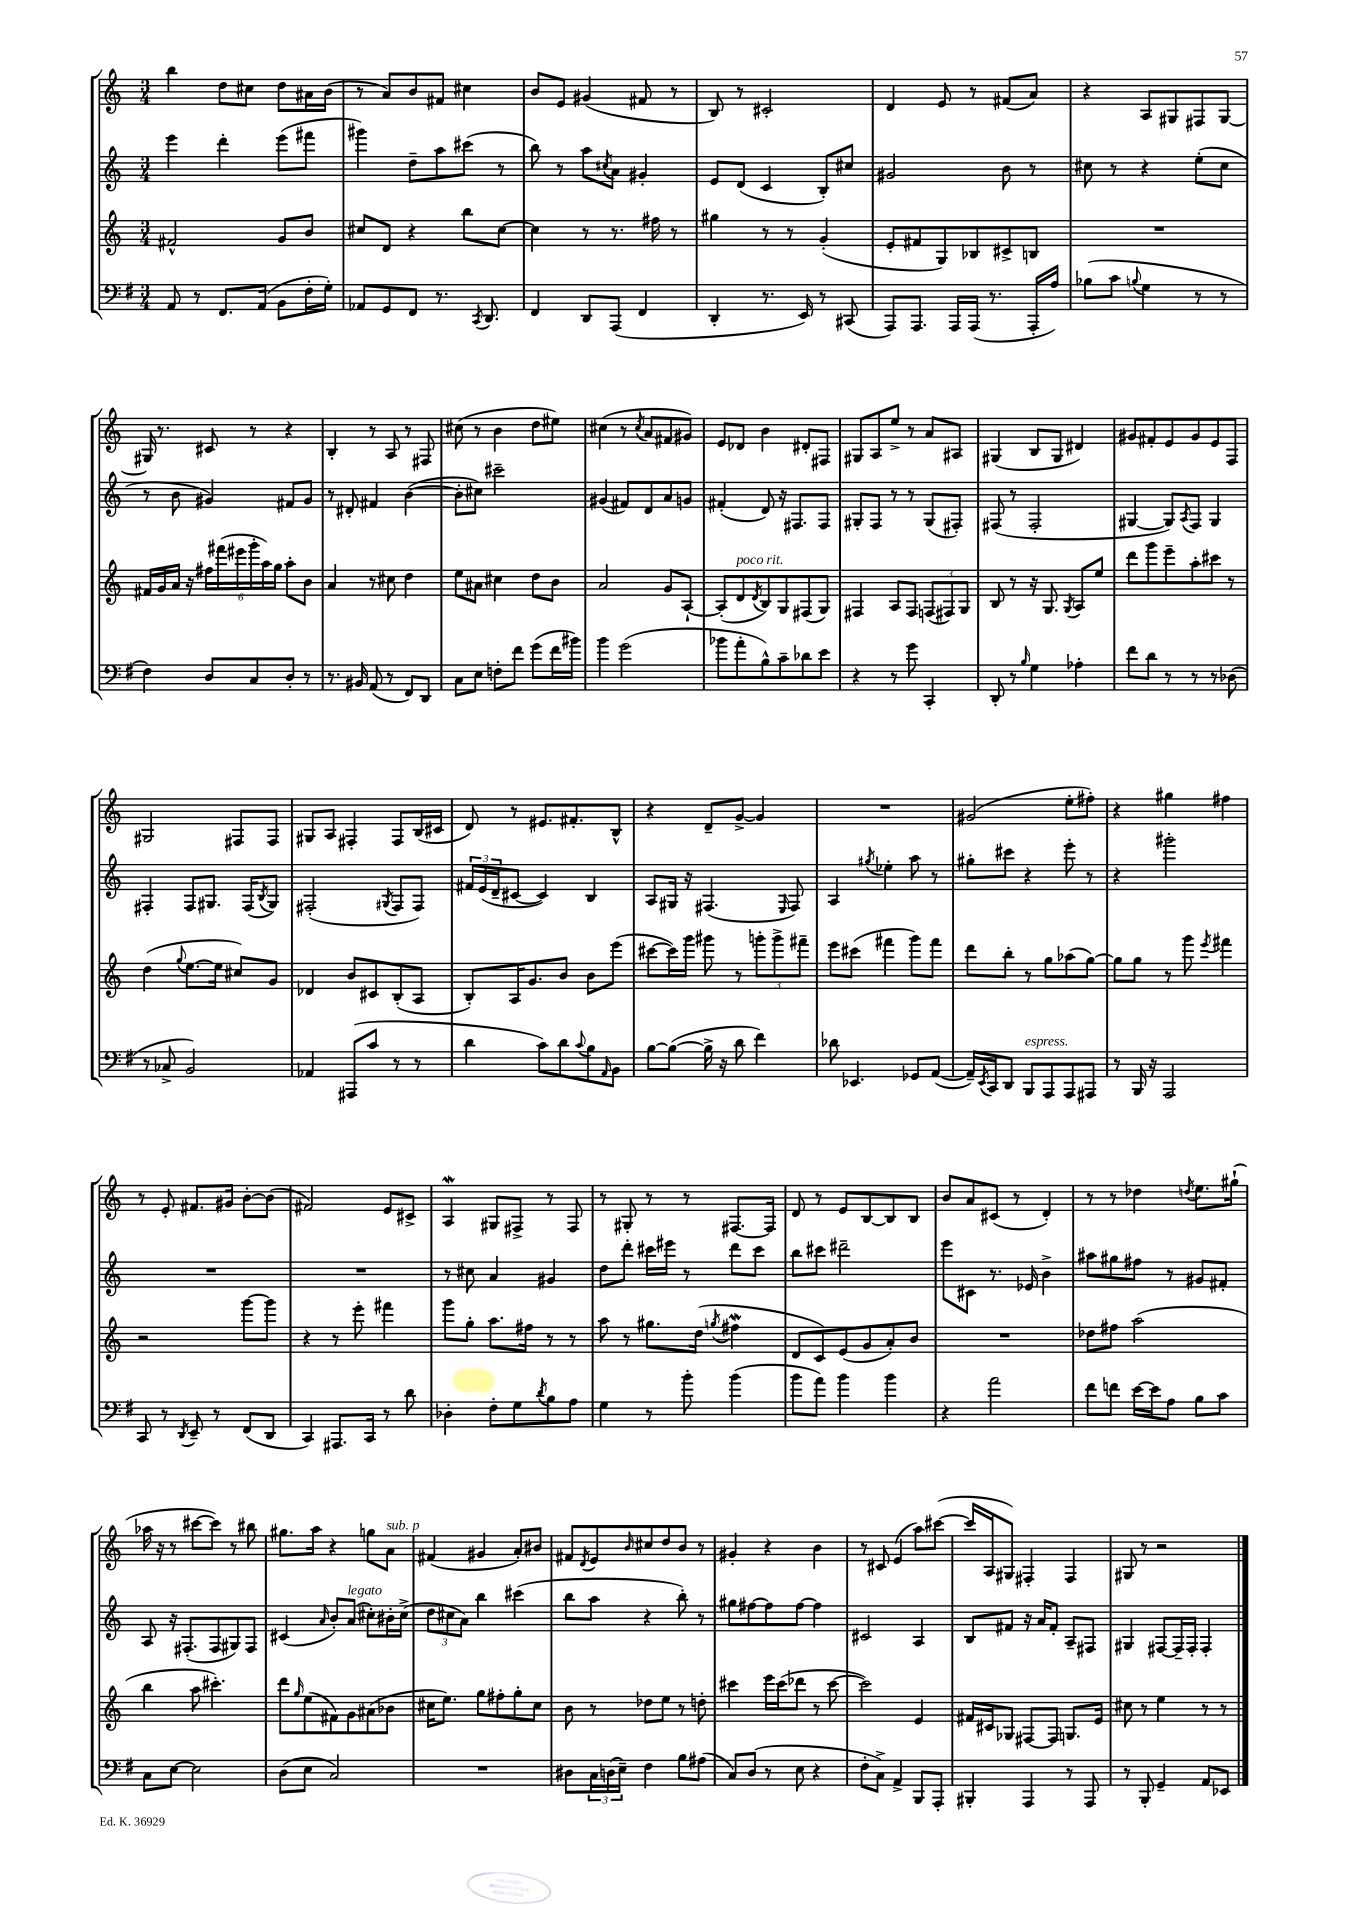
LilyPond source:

<<
\new StaffGroup <<
\new Staff = "s0" {
    \clef treble \key c \major \numericTimeSignature \time 3/4
    b''4 d''8 cis''8 d''8 ais'16 b'16( |
    r8 a'8) b'8 fis'8 cis''4 |
    b'8 e'8 gis'4( fis'8 r8 |
    b8) r8 cis'2-. |
    d'4 e'8 r8 fis'8( a'8) |
    r4 a8 gis8 fis8 gis8~ |
    gis16 r8. cis'8 r8 r4 |
    b4-. r8 a8 r8 fis8 |
    cis''8( r8 b'4 d''8 eis''8) |
    cis''4( r8 \acciaccatura { cis''8 } a'8 fis'8 gis'8) |
    e'8 des'8 b'4 dis'8-. fis8 |
    gis8 a8 e''8-> r8 a'8 ais8 |
    gis4( b8 gis8 dis'4) |
    gis'8 fis'8-. e'8 gis'8 e'8 f8 |
    gis2 fis8 fis8 |
    gis8 a8 fis4-. fis8 b16( cis'16 |
    d'8) r8 eis'8. fis'8.-. b8-^ |
    r4 d'8-- g'8~-> g'4 |
    R2. |
    gis'2( e''8-. fis''8-.) |
    r4 gis''4 fis''4 |
    r8 e'8-. fis'8. gis'16 b'8~-. b'8( |
    fis'2) e'8 cis'8-> |
    a4\mordent gis8 fis8-> r8 fis8 |
    r8 gis8-. r8 r8 fis8.~ fis16 |
    d'8 r8 e'8 b8~ b8 b8 |
    b'8 a'8 cis'8( r8 d'4-.) |
    r8 r8 des''4 \acciaccatura { d''8 } e''8. gis''16-!( |
    aes''16 r16 r8 cis'''8~ cis'''8) r8 bis''8 |
    gis''8. a''16 r4 g''8 a'8^\markup { \italic "sub. p" } |
    fis'4( gis'4 a'8-.) bis'8 |
    fis'8 \acciaccatura { d'8 } e'8 \grace { b'16 } cis''8 d''8 b'8 r8 |
    gis'4-. r4 b'4 |
    r8 cis'8 e'4( a''8) cis'''8~( |
    cis'''16 a16 gis8) fis4-. fis4 |
    gis8 r8 r2 \bar "|." |
}
\new Staff = "s1" {
    \clef treble \key c \major \numericTimeSignature \time 3/4
    e'''4 d'''4-. e'''8( fis'''8 |
    gis'''4) d''8-- a''8 cis'''8( r8 |
    b''8) r8 a''8 \acciaccatura { cis''8 } a'8 gis'4-. |
    e'8 d'8( c'4 b8-.) cis''8 |
    gis'2 b'8 r8 |
    cis''8 r8 r4 e''8-.( cis''8 |
    r8 b'8 gis'4) fis'8 gis'8 |
    r8 dis'8-. fis'4 b'4~( |
    b'8-. cis''8) cis'''2-- |
    gis'4( fis'8) d'8 a'8 g'8 |
    fis'4-.( d'8) r16 fis8. fis8 |
    gis8-. f8 r8 r8 gis8( fis8-.) |
    fis8( r8 fis2-. |
    gis4~ gis8) \acciaccatura { a8 } f8 gis4 |
    fis4-. fis8 gis8. fis16( \acciaccatura { b8 } gis8) |
    fis2-.( \acciaccatura { gis8 } fis8 fis8) |
    \tuplet 3/2 { fis'16 e'16( d'16-- } cis'8~ cis'4) b4 |
    a8 gis16 r16 fis4.( \grace { e16 } fis8) |
    a4 \acciaccatura { gis''8 } ees''4-. a''8 r8 |
    gis''8-. cis'''8 r4 e'''8-. r8 |
    r4 gis'''2-. |
    R2. |
    R2. |
    r8 cis''8 a'4 gis'4 |
    d''8 d'''8-. cis'''16 eis'''16 r8 d'''8 cis'''8 |
    b''8 cis'''8 dis'''2-- |
    e'''8 cis'8 r8. ees'16 b'4-> |
    ais''8 gis''8 fis''8 r8 gis'8 fis'8-. |
    a8 r16 fis8.-.( fis8 gis8) fis8 |
    cis'4( \grace { a'16 } b'8-.) a'8^\markup { \italic "legato" }( cis''8-.) bis'16-. cis''16->( |
    \tuplet 3/2 { d''8 cis''8 a'8) } b''4 cis'''4( |
    b''8 a''8 r4 b''8-.) r8 |
    gis''8 fis''8~ fis''8 fis''8~ fis''4 |
    cis'2 a4 |
    b8 fis'8 r16 a'16 fis'8-. a8-- fis8 |
    gis4 fis8~ fis16-- fis16-. fis4-. \bar "|." |
}
\new Staff = "s2" {
    \clef treble \key c \major \numericTimeSignature \time 3/4
    fis'2-^ g'8 b'8 |
    cis''8 d'8 r4 b''8 cis''8~ |
    cis''4 r8 r8. fis''16 r8 |
    gis''4 r8 r8 g'4-.( |
    e'8-. fis'8 g8) bes8 cis'8-> b8 |
    R2. |
    fis'16 g'16 a'16 r16 \tuplet 6/4 { fis''16 fis'''16( eis'''16 g'''16-. a''16) g''16 } a''8-. b'8 |
    a'4 r8 cis''8 d''4 |
    e''8 ais'8 cis''4 d''8 b'8 |
    a'2 g'8 a8~-! |
    a8-.( d'8^\markup { \italic "poco rit." } \acciaccatura { d'8 } b8) g8 fis8( g8) |
    fis4 a8 fis8 \tuplet 3/2 { f8( fis8) g8 } |
    b8 r8 r16 g8. \acciaccatura { g8 } a8 e''8 |
    d'''8 g'''8 e'''8-- a''8-. cis'''8 r8 |
    d''4( \appoggiatura { g''8 } e''8.~ e''16 cis''8) g'8 |
    des'4 b'8 cis'8 b8-.( a8 |
    b8-.) a16 g'8. b'8 b'8 e'''8( |
    cis'''8~ cis'''16) g'''16 gis'''8 r8 \tuplet 3/2 { g'''8-. g'''8-> fis'''8-- } |
    e'''8 cis'''8( fis'''4 g'''8) fis'''8 |
    d'''8 b''8-. r8 g''8 aes''8( g''8~) |
    g''8 g''8 r8 g'''8 \acciaccatura { e'''8 } fis'''4 |
    r2 g'''8~ g'''8 |
    r4 r8 e'''8-. fis'''4 |
    g'''8 g''8-. a''8. fis''16 r8 r8 |
    a''8 r8 gis''8. d''16( \acciaccatura { g''8 } fis''4\mordent |
    d'8 c'8) e'8( g'8 a'8-.) b'8 |
    R2. |
    des''8 fis''8 a''2( |
    b''4 a''8 cis'''4.-.) |
    d'''8 \grace { g''16 } e''8( fis'8) g'8 ais'8( bes'8 |
    cis''16 e''8.) g''8 fis''8-. g''8-. cis''8 |
    b'8 r8 des''8 e''8 r8 d''8-. |
    cis'''4 e'''16 cis'''16( des'''8 r8 cis'''8~ |
    cis'''2) e'4 |
    fis'16 cis'16 ges8 fis8~ fis8 g8. e'16 |
    cis''8 r8 e''4 r8 r8 \bar "|." |
}
\new Staff = "s3" {
    \clef bass \key g \major \numericTimeSignature \time 3/4
    a,8 r8 fis,8. a,16( b,8 fis16-. g16-.) |
    aes,8 g,8 fis,8 r8. \acciaccatura { c,8 } d,8. |
    fis,4 d,8 a,,8( fis,4 |
    d,4-. r8. e,16) r8 cis,8( |
    a,,8) a,,8. a,,16 a,,16( r8. a,,16-. a16) |
    bes8( c'8 \appoggiatura { b8 } g4 r8 r8 |
    fis4) d8 c8 d8-. r8 |
    r8. bis,16 a,8( r8 fis,8) d,8 |
    c8 e8 f8-. fis'8 g'8( fis'16 bis'16) |
    b'4 g'2( |
    bes'8 a'8-. b8-^) c'8-- des'8 e'8 |
    r4 r8 g'8 c,4-. |
    d,8-. r8 \grace { b16 } g4 aes4-. |
    fis'8 d'8 r8 r8 r8 des8( |
    r8 ces8-> b,2) |
    aes,4 ais,,8( c'8 r8 r8 |
    d'4 c'8) d'8 \appoggiatura { c'8 } b8 \grace { a,16 } b,8 |
    b8~ b8~( b16-> r16 d'8 fis'4) |
    des'8 ees,4. ges,8 a,8~( |
    a,16--) \acciaccatura { e,8 } c,16 d,8 b,,8^\markup { \italic "espress." } a,,8 a,,8 ais,,8 |
    r8 b,,16 r16 a,,2 |
    c,8 r8 \acciaccatura { d,8 } e,8-- r8 fis,8( d,8 |
    c,4) ais,,8. c,16 r8 d'8 |
    des4-. fis8-. g8 \acciaccatura { d'8 } b8 a8 |
    g4 r8 b'8-. b'4( |
    b'8 a'8) b'4 b'4 |
    r4 a'2 |
    fis'8 f'8 e'16~ e'16 a8 b8 c'8 |
    c8 e8~ e2 |
    d8( e8 c2) |
    R2. |
    dis8 \tuplet 3/2 { c16 d16( e16--) } fis4 b8 ais8( |
    c8) d8( r8 e8 r4 |
    fis8-. c8->) a,4-> b,,8 a,,8-. |
    bis,,4-. a,,4 r8 a,,8 |
    r8 b,,8-. g,4-- a,8 ees,8 \bar "|." |
}
>>
>>
\layout { \context { \Score \remove "Bar_number_engraver" } }
